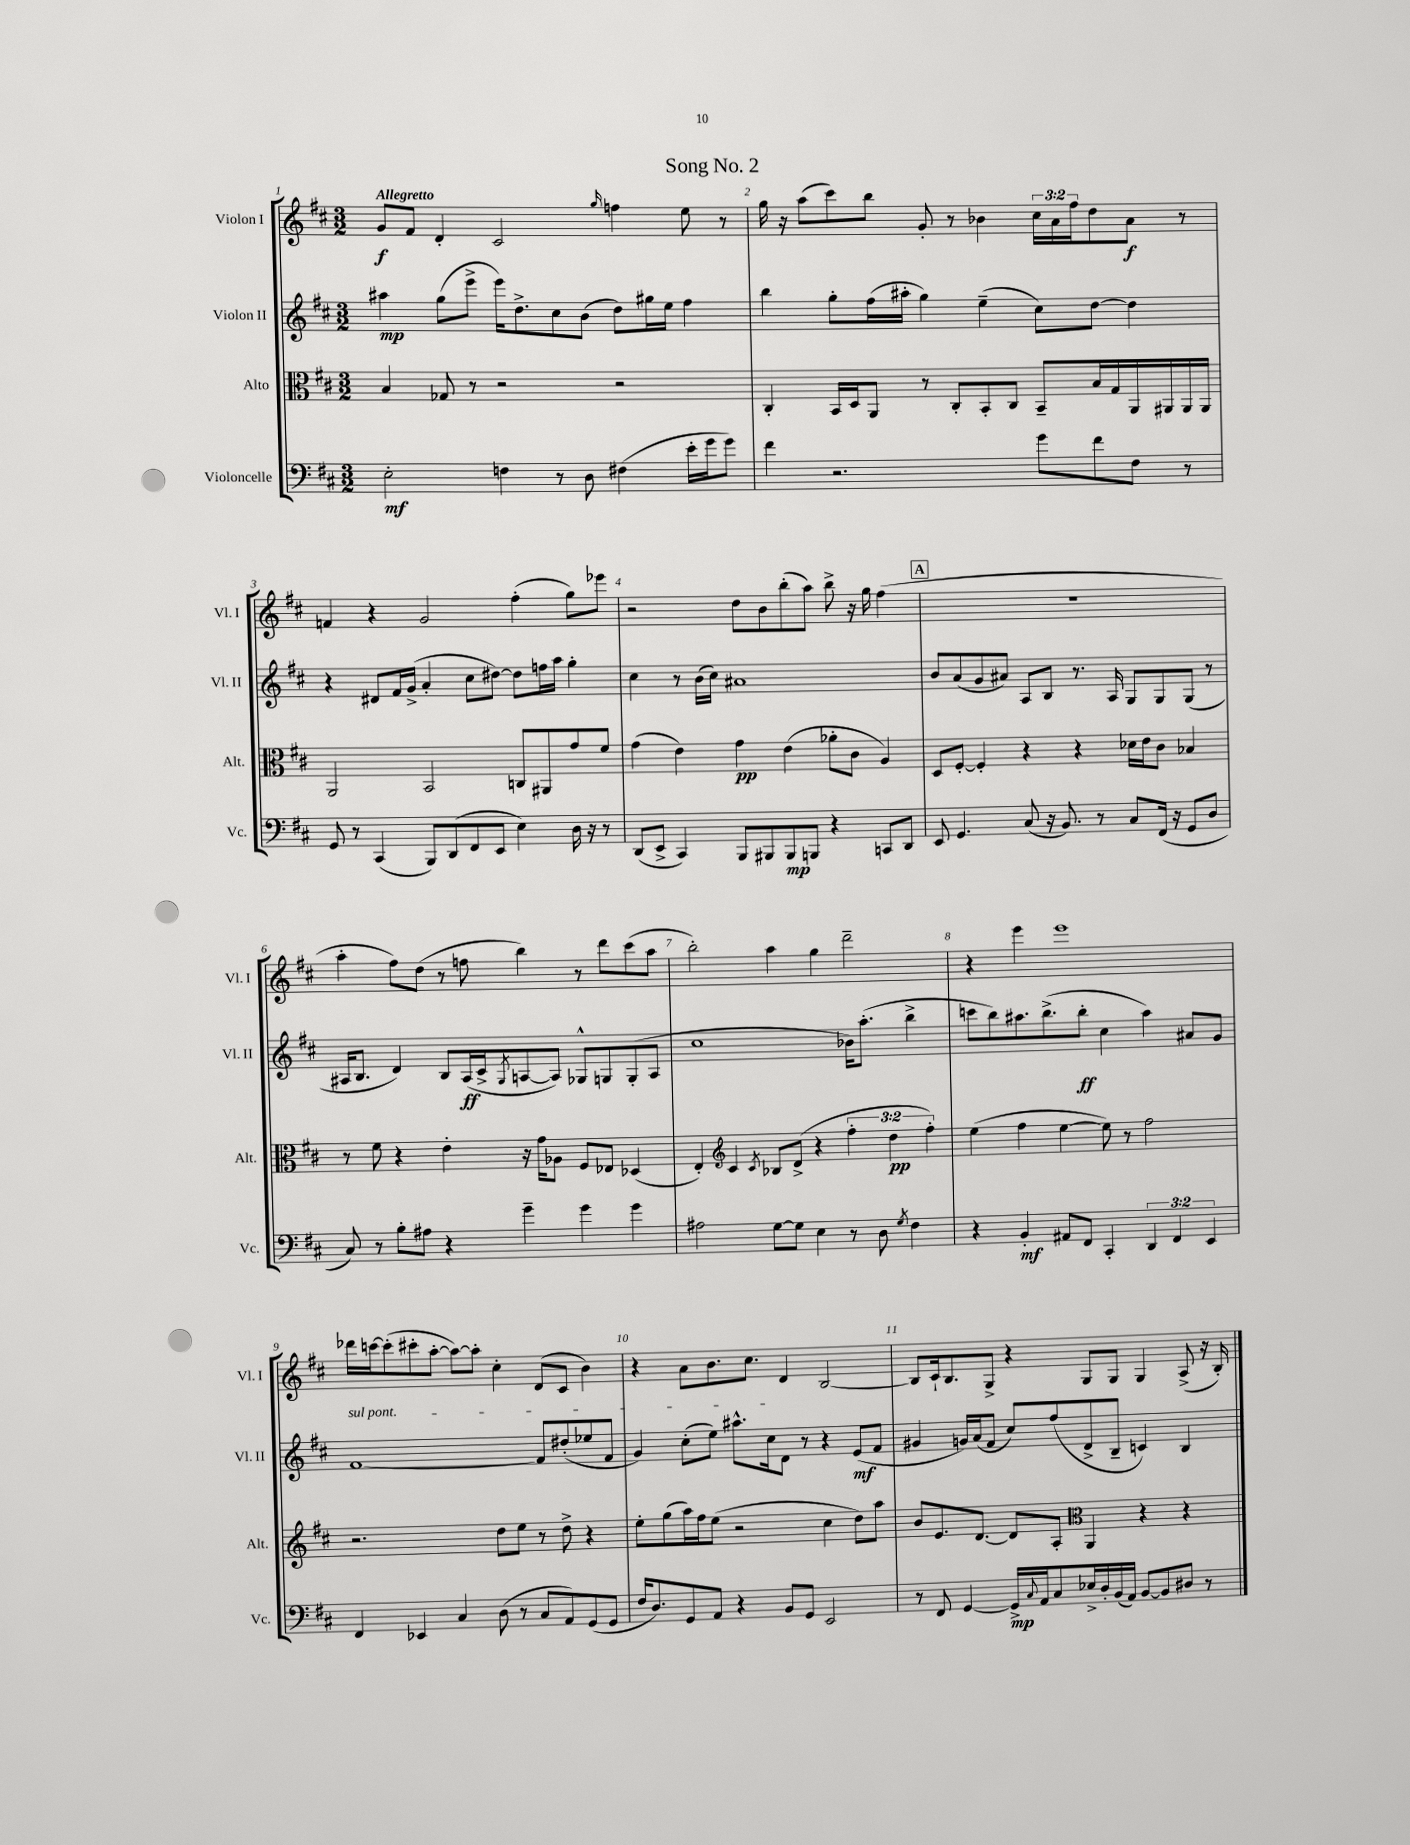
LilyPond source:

\header { title = "Song No. 2" }
<<
\new StaffGroup <<
\new Staff = "s0" \with { instrumentName = "Violon I" shortInstrumentName = "Vl. I" } {
    \clef treble \key d \major \numericTimeSignature \time 3/2 \override Staff.TupletNumber.text = #tuplet-number::calc-fraction-text \tempo "Allegretto"
    g'8\f fis'8 d'4-. cis'2 \grace { g''16 } f''4 e''8 r8 |
    g''16 r16 a''8( cis'''8) b''8 g'8-. r8 bes'4 \tuplet 3/2 { cis''16 a'16 fis''16 } d''8 a'8\f r8 |
    f'4 r4 g'2 fis''4-.( g''8) ees'''8 |
    r2 d''8 b'8 b''8-.( a''8) b''8-> r16 g''16 fis''4( |
    \mark \markup { \box "A" } R1. |
    a''4-. fis''8) d''8( r8 f''8 b''4) r8 d'''8 cis'''8( a''8 |
    b''2-.) a''4 g''4 d'''2-- |
    r4 e'''4 e'''1 |
    des'''16 c'''16~ c'''8-.( cis'''8-. a''8~-. a''8~) a''8-. cis''4-. d'8( cis'8 b'4) |
    r4 a'8 b'8. cis''8. d'4 b2~ |
    b8 cis'16-! b8. g8-> r4 g8 g8 g4 a8->( r16 b16-.) \bar "|." |
}
\new Staff = "s1" \with { instrumentName = "Violon II" shortInstrumentName = "Vl. II" } {
    \clef treble \key d \major \numericTimeSignature \time 3/2
    ais''4\mp g''8( e'''8-> e'''16) d''8.-> cis''8 b'8( d''8) gis''16 e''16 fis''4 |
    b''4 g''8-. fis''16( ais''16-. g''4) e''4--( cis''8) d''8~ d''4 |
    r4 dis'8 fis'16 g'16->( a'4-. cis''8 dis''8~) dis''8 f''16 a''16 g''4-. |
    cis''4 r8 b'16( cis''16) ais'1 |
    \mark \markup { \box "A" } b'8 a'8( g'8 ais'8) a8 b8 r8. a16 g8 g8 g8( r8 |
    ais16 b8. d'4) b8 ais16\ff( cis'16-> \acciaccatura { g8 } a8~ a8) ges8-^ g8 g8-.( a8 |
    cis''1 bes'16) a''8.-.( b''4-> |
    c'''8 b''8) ais''8. b''8.->( b''8-.\ff cis''4 ais''4) ais'8 g'8 |
    \once \override TextSpanner.bound-details.left.text = \markup { \italic "sul pont." } fis'1~\startTextSpan fis'8 dis''8-.( ees''8 fis'8 |
    g'4) cis''8-.( e''8) ais''8.-^ cis''16 d'8\stopTextSpan r8 r4 e'8\mf( fis'8 |
    gis'4 g'16) a'16( fis'8 cis''8) fis''8( d'8-> b8-- c'4) b4 \bar "|." |
}
\new Staff = "s2" \with { instrumentName = "Alto" shortInstrumentName = "Alt." } {
    \clef alto \key d \major \numericTimeSignature \time 3/2 \override Staff.TupletNumber.text = #tuplet-number::calc-fraction-text
    b4 ges8 r8 r2 r2 |
    cis4-. b,16 d16 a,8 r8 cis8-. b,8-. cis8 b,8-- b16 g16 a,16 ais,16 ais,16 ais,16 |
    a,2 b,2 c8 ais,8 g'8 fis'8 |
    g'4( e'4) g'4\pp e'4( aes'8-. cis'8 a4) |
    \mark \markup { \box "A" } d8 fis8~-. fis4-. r4 r4 des'16 e'16 cis'8 bes4 |
    r8 fis'8 r4 e'4-. r16 g'16 aes8 fis8 ees8 des4( |
    e4-.) \clef treble cis'4 \acciaccatura { cis'8 } bes8 d'8->( r4 \tuplet 3/2 { fis''4-. d''4\pp fis''4-.) } |
    e''4( fis''4 e''4~ e''8) r8 fis''2 |
    r2. d''8 e''8 r8 d''8-> r4 |
    e''8-. g''8( a''16) fis''16 e''8( r2 cis''4 d''8) a''8 |
    b'8 e'8. d'8.~ d'8 a8-. \clef alto a,4 r4 r4 \bar "|." |
}
\new Staff = "s3" \with { instrumentName = "Violoncelle" shortInstrumentName = "Vc." } {
    \clef bass \key d \major \numericTimeSignature \time 3/2 \override Staff.TupletNumber.text = #tuplet-number::calc-fraction-text
    e2-.\mf f4 r8 d8 fis4( e'16-. g'16 g'8) |
    fis'4 r2. g'8 fis'8 fis8 r8 |
    g,8 r8 cis,4( b,,8) d,8( fis,8 e,8 e4) d16 r16 r8 |
    d,8( e,8-> cis,4) b,,8 bis,,8 bis,,8\mp b,,8 r4 c,8 d,8 |
    \mark \markup { \box "A" } e,8 g,4. cis8( r16 b,8.) r8 cis8 fis,16( r16 g,8 d8 |
    cis8) r8 b8-. ais8 r4 g'4-- g'4 g'4 |
    ais2 g8~ g8 e4 r8 d8 \acciaccatura { g8 } fis4 |
    r4 b,4-.\mf ais,8 fis,8 cis,4-. \tuplet 3/2 { d,4 fis,4 e,4 } |
    fis,4 ees,4 cis4 d8( r8 cis8 a,8) g,8( g,8 |
    fis16 d8.) g,8 a,8 r4 b,8 g,8 e,2 |
    r8 fis,8 g,4~ g,16->\mp \appoggiatura { cis8 } a,16 cis8 ees16-> d16-. b,16( a,16) b,8~ b,8 dis8 r8 \bar "|." |
}
>>
>>
\layout { \context { \Score \override BarNumber.break-visibility = ##(#f #t #t) barNumberVisibility = #all-bar-numbers-visible } }
